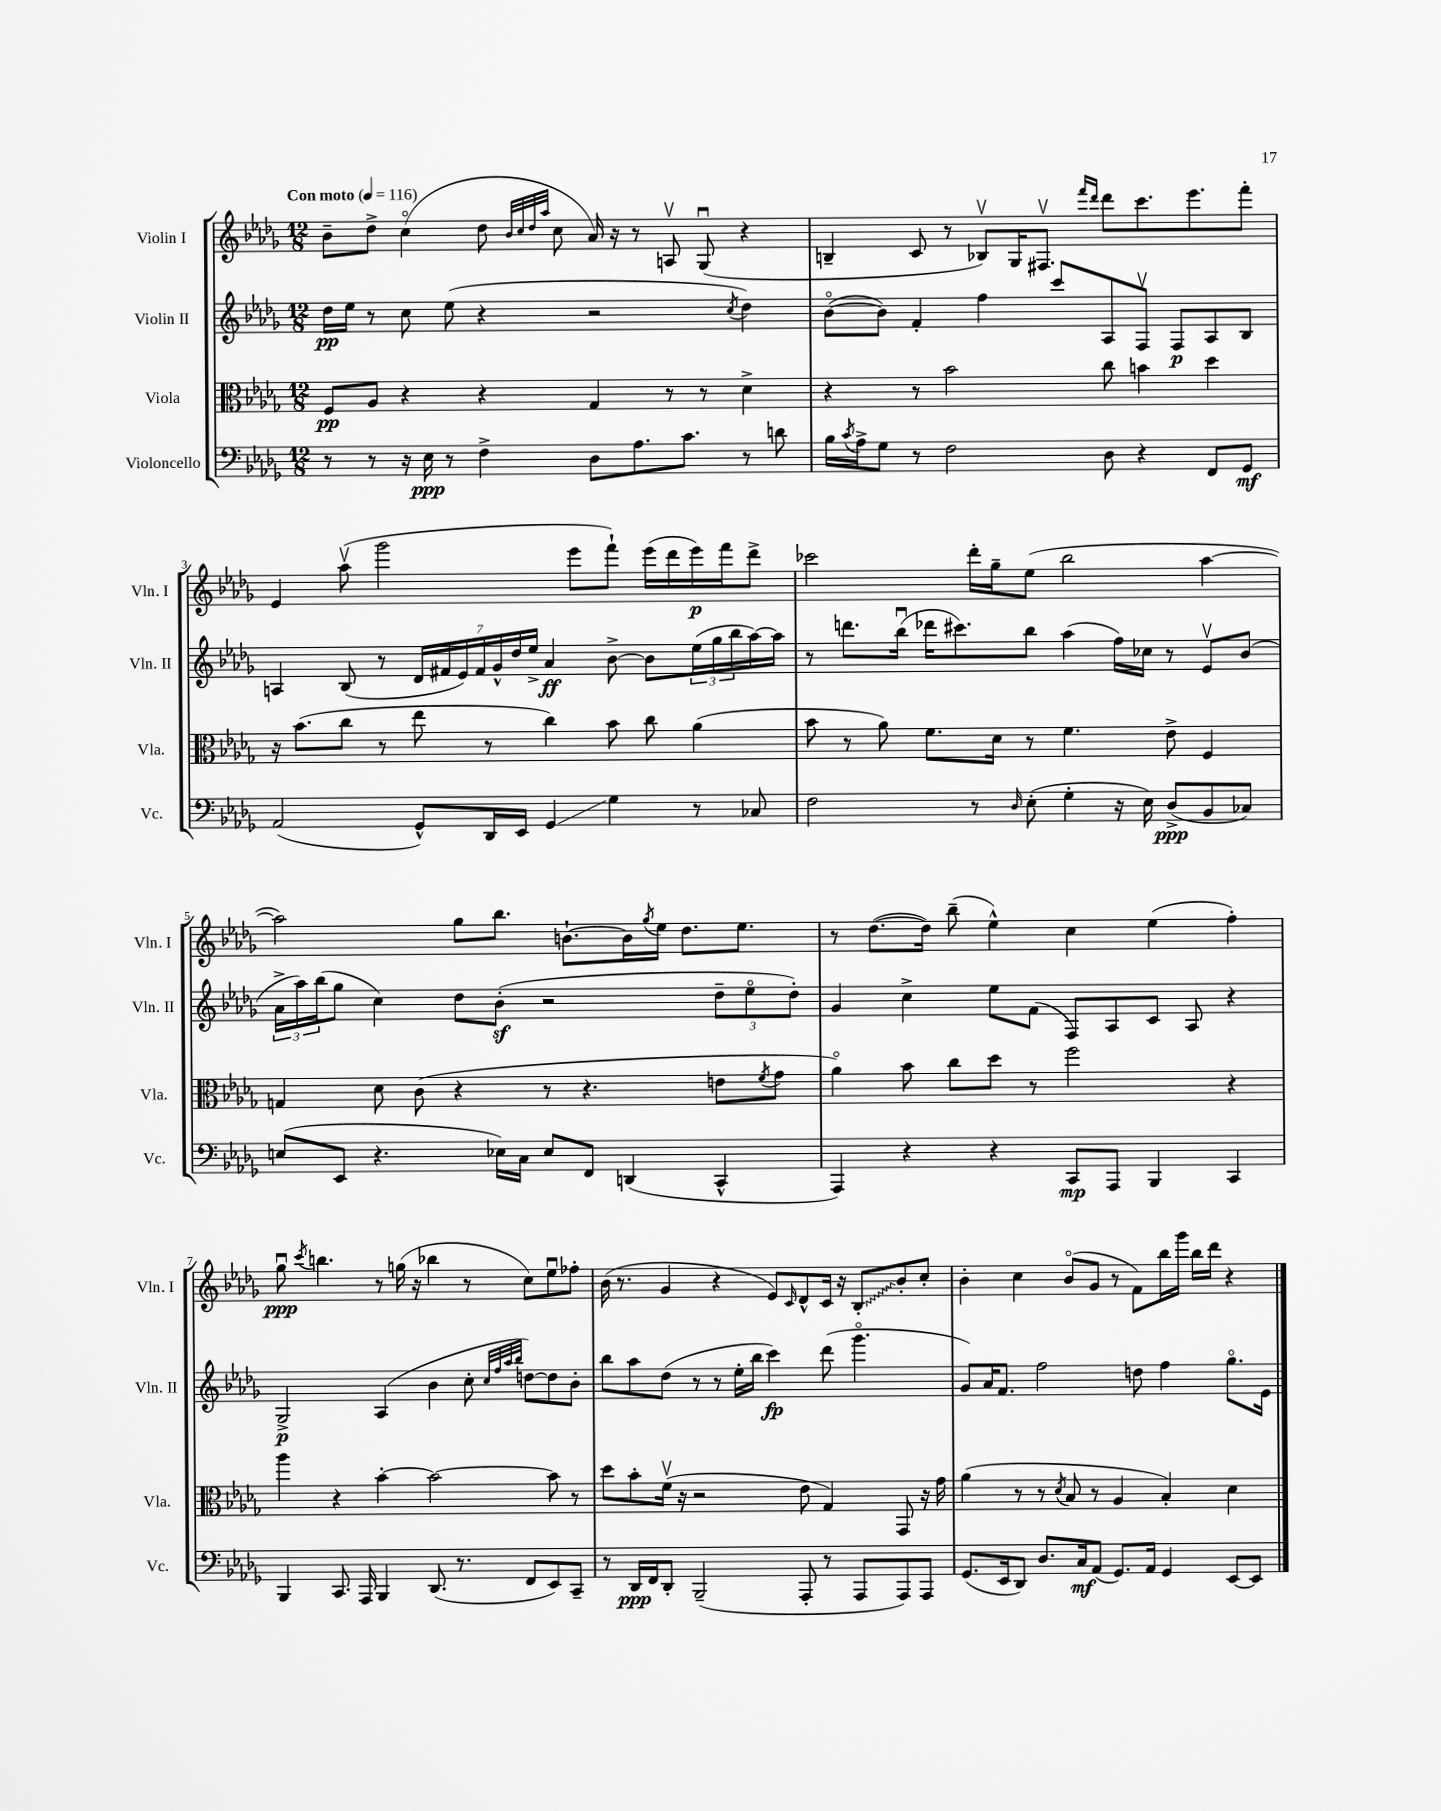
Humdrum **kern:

**kern	**kern	**kern	**kern
*staff4	*staff3	*staff2	*staff1
*clefF4	*clefC3	*clefG2	*clefG2
*k[b-e-a-d-g-]	*k[b-e-a-d-g-]	*k[b-e-a-d-g-]	*k[b-e-a-d-g-]
*M12/8	*M12/8	*M12/8	*M12/8
*MM116	*MM116	*MM116	*MM116
8r	8F	16dd-	8b-~
.	.	16ee-	.
8r	8A-	8r	8dd-^
16r	4r	8cc	(4cco
16E-	.	.	.
8r	.	(8ee-	.
4F^	4r	4r	8dd-
.	.	.	32qqb-
.	.	.	32qqcc
.	.	.	32qqdd-
.	.	.	32qqaa-
.	.	.	8cc
8D-	4G-	2r	16a-)
.	.	.	16r
8.A-	.	.	8r
.	8r	.	8Av
8.c	.	.	.
.	8r	.	(8G-u
.	.	8qcc	.
8r	4d-^	4dd-)	4r
8d	.	.	.
=	=	=	=
16B-	4r	([8b-o	4B~
8qc	.	.	.
16A-^	.	.	.
8G-	.	8b-])	.
8r	8r	4f'	8c
2F	2b-	.	8r
.	.	4ff	8B-v)
.	.	.	16G-
.	.	.	8.F#v
.	.	8ccc	.
.	.	.	16qqfff
.	.	.	16qqddd-
8D-	8cc	8A-	8ddd-
4r	4b	8Fv	8.ccc
.	.	8F	.
.	.	.	8.eee-
8FF	4dd-	8A-	.
8GG-	.	8B-	8fff'
=	=	=	=
(2AA-	16r	4A	4e-
.	(8.b-	.	.
.	8cc	(8B-	(8aa-v
.	8r	8r	2ggg-
8GG-^^)	8ee-	28d-	.
.	.	28f#	.
.	.	28e-)	.
.	.	28f#	.
16DD-	8r	.	.
.	.	28g-^^	.
.	.	28dd-	.
16EE-	.	.	.
.	.	28ee-^	.
4GG-	4cc)	4a-	.
.	.	.	8eee-
4G-	8b-	[8b-^	8fff`)
.	8cc	8b-]	(16eee-
.	.	.	16ddd-
8r	(4a-	(24ee-	16eee-)
.	.	24gg-	.
.	.	.	16fff
.	.	24bb-	.
8C-	.	[16aa-)	8ddd-^
.	.	16aa-]	.
=	=	=	=
2F	8b-	8r	2ccc-
.	8r	8.ddd	.
.	8a-)	.	.
.	.	(16bb-u	.
.	8.f	16ddd-	.
.	.	8.ccc#)	.
8r	.	.	16ddd-'
.	16d-	.	16gg-~
16qqD-	.	.	.
(8E-'	8r	8bb-	(8ee-
4G-'	4.f	(4aa-	2bb-
16r	.	16ff)	.
16E-)	.	16cc-	.
(8D-^	8e-^	8r	.
8BB-	4F	8e-v	[4aa-
8C-)	.	(8b-	.
=	=	=	=
(8E	4G	24a-^	2aa-])
.	.	24aa-)	.
.	.	(24bb-	.
8EE-	.	8gg-	.
4.r	8d-	4cc)	.
.	(8c	.	.
.	4r	8dd-	8gg-
16E-)	.	(8b-'	8.bb-
16C	.	.	.
8E-	8r	2r	.
.	.	.	[8.b`
8FF	4.r	.	.
(4DD	.	.	16b]
.	.	.	8qgg-
.	.	.	16ee-
.	.	.	8.dd-
4CC^^	8e	12dd-~	.
.	.	.	8.ee-
.	.	12ee-o	.
.	8qf	.	.
.	8g-	.	.
.	.	12dd-')	.
=	=	=	=
4AAA-)	4a-o)	4g-	8r
.	.	.	([8.dd-
4r	8b-	4cc^	.
.	.	.	16dd-])
.	8cc	.	(8bb-~
4r	8dd-	8ee-	4ee-^^)
.	8r	(8f	.
8CC	2ff	8F)	4cc
8AAA-	.	8A-	.
4BBB-	.	8c	(4ee-
.	.	8A-	.
4CC	4r	4r	4ff')
=	=	=	=
4BBB-	4aa-	2G-^	8gg-u
.	.	.	8qccc
.	.	.	4.bb
8.CC	4r	.	.
16AAA-	.	.	.
4BBB-	[4b-'	(4A-	8r
.	.	.	(16gg
.	.	.	16r
(8.DD-	2b-_	4b-	4bb-
8.r	.	.	.
.	.	8cc'	8r
.	.	32qqcc	.
.	.	32qqff	.
.	.	32qqaa-	.
.	.	32qqbb-	.
8FF	.	[8dd)	8cc)
8EE-)	8b-]	8dd]	8ee-u
8CC~	8r	8b-'	8ff-'
=	=	=	=
8r	8dd-	8bb-	(16b-
.	.	.	8.r
16DD-	8b-'	8aa-	.
16FF	.	.	.
8DD-'	(16fv	(8dd-	4g-
.	16r	.	.
(2BBB-~	2r	8r	.
.	.	8r	4r
.	.	16ee-'	.
.	.	16bb-	.
.	.	4ccc)	8e-)
.	.	.	16qqc
8AAA-'	8e-	.	8d-^^
8r	4G-)	(8ddd-	16c
.	.	.	16r
8AAA-	.	4.ggg-o	8B-'
8AAA-)	8GG-	.	8b-'
8AAA-	16r	.	8cc'
.	16g-	.	.
=	=	=	=
(8.GG-	(4a-	8g-)	4b-'
.	.	16a-	.
16EE-	.	8.f	.
8DD-)	8r	.	4cc
8.D-	8r	2ff	.
.	8qd-	.	.
.	8B-	.	(8b-o
16C	.	.	.
(8AA-	8r	.	8g-
8.GG-)	4A-	.	8r
.	.	8dd	8f)
16AA-	.	.	.
4GG-	4B-')	4ff	16bb-
.	.	.	16ggg-
.	.	.	16bb-
.	.	.	16ddd-
[8EE-	4d-	8.gg-o	4r
8EE-]	.	.	.
.	.	16e-	.
==	==	==	==
*-	*-	*-	*-
